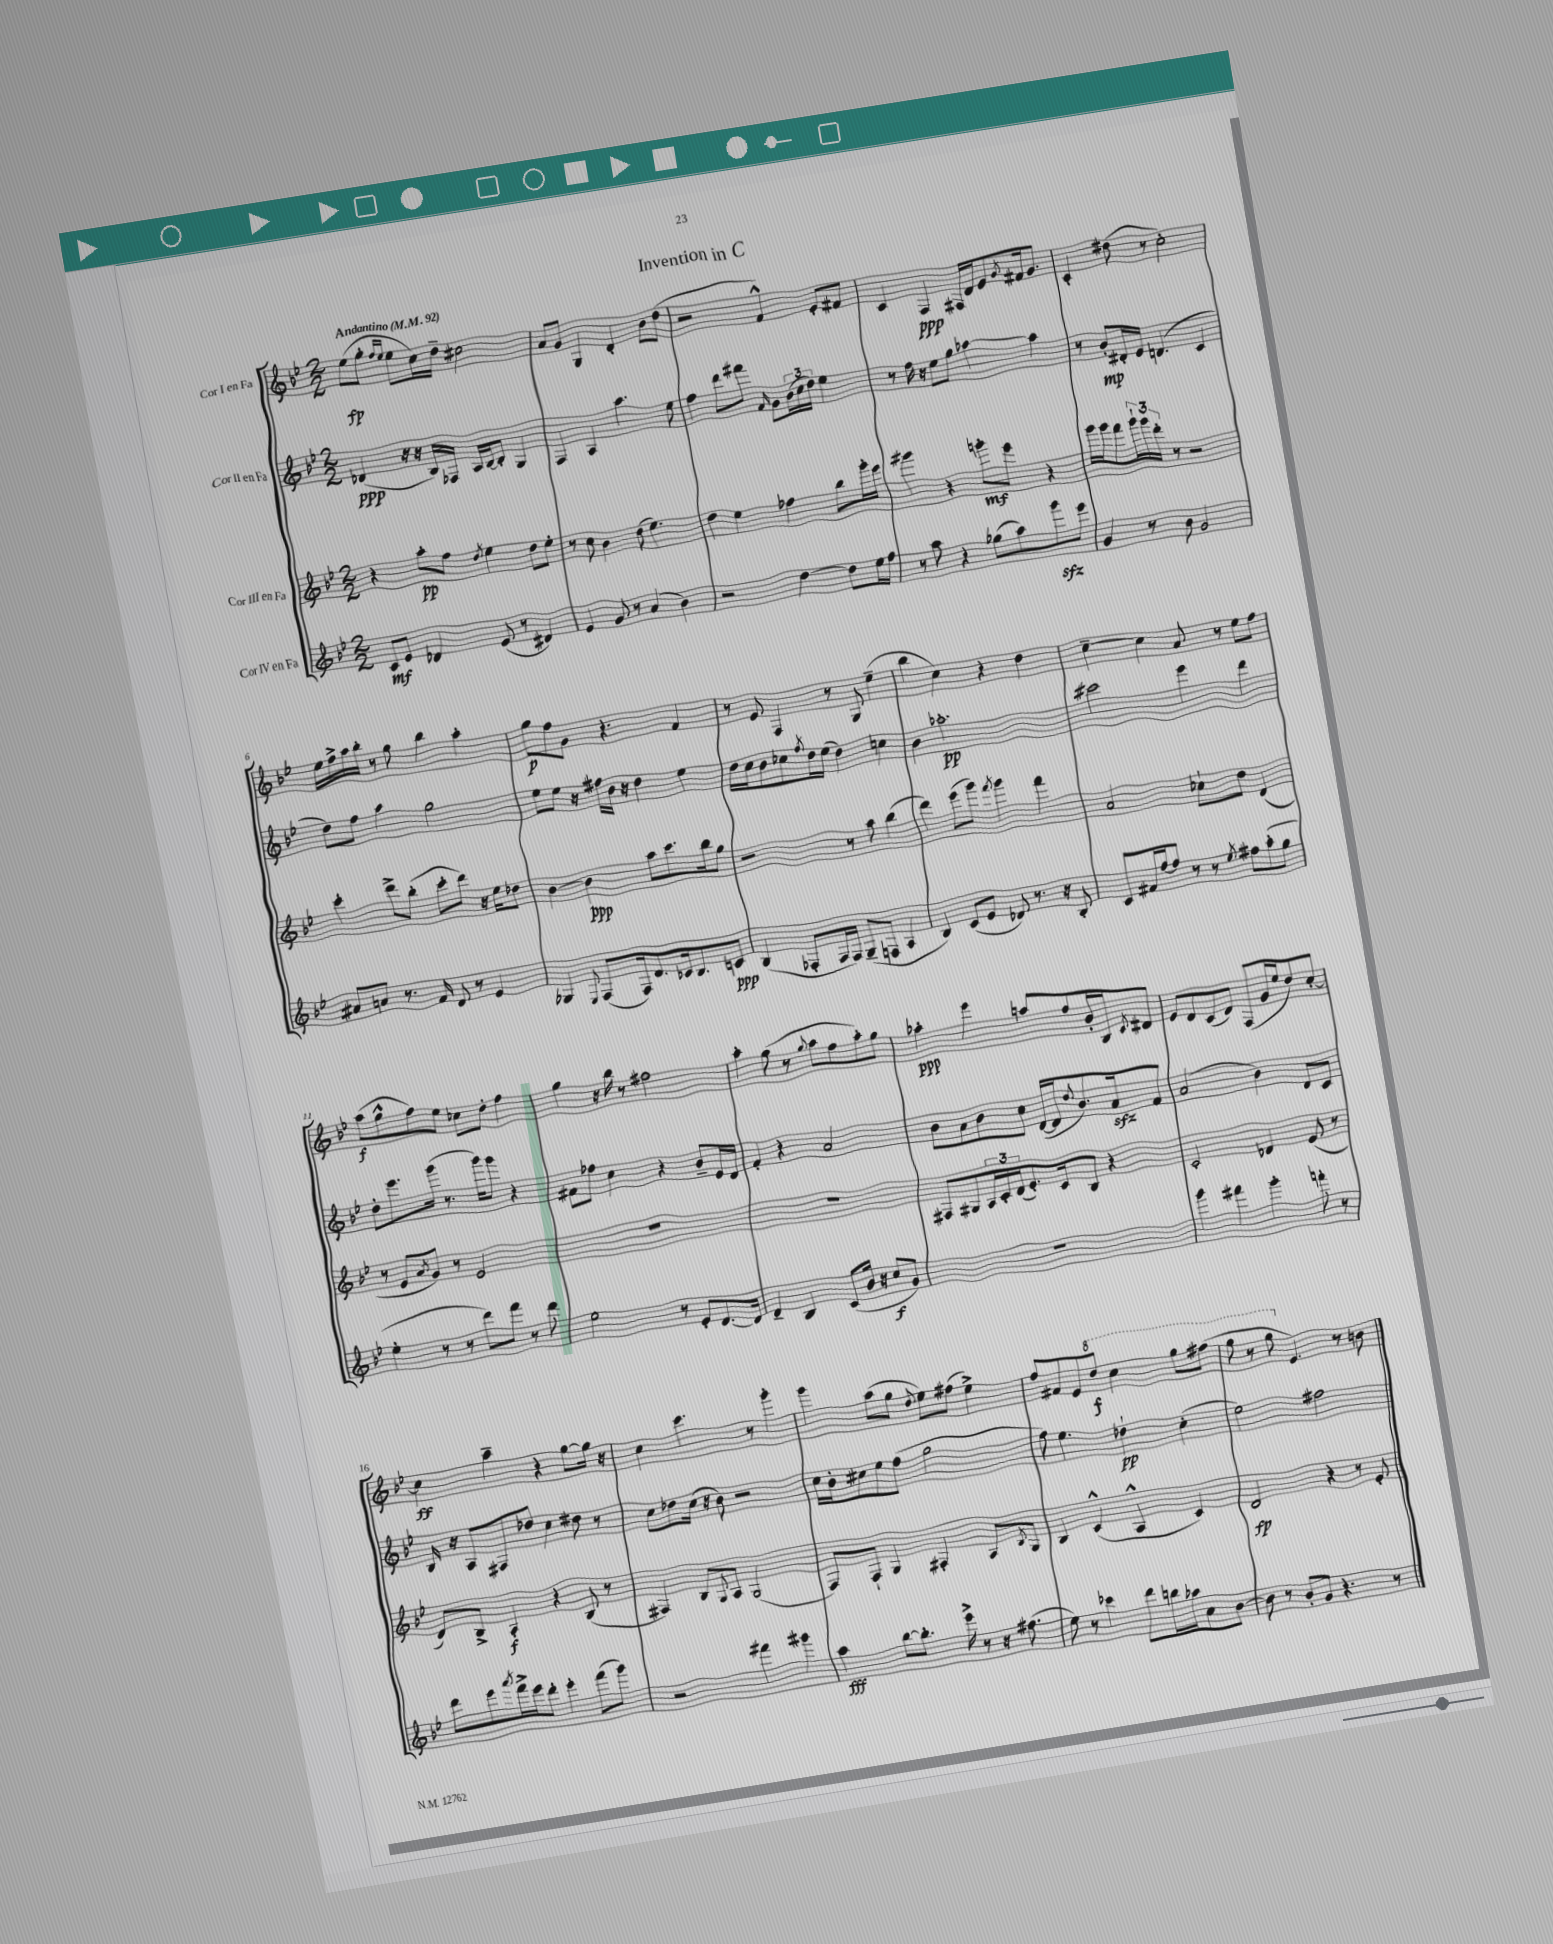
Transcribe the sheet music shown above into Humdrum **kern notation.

**kern	**kern	**kern	**kern
*staff4	*staff3	*staff2	*staff1
*clefG2	*clefG2	*clefG2	*clefG2
*k[b-e-]	*k[b-e-]	*k[b-e-]	*k[b-e-]
*M2/2	*M2/2	*M2/2	*M2/2
*MM92	*MM92	*MM92	*MM92
8c	4r	(4d-	(8ee-
8e-	.	.	8gg'
.	.	.	16qqff
.	.	.	16qqee-
4d-	8aa'	16r	8ee-
.	.	16r	.
.	8ff	16B-)	16cc)
.	.	16F-	16dd~
.	8qdd	.	.
(8e-	4ee-	16A	2cc#
.	.	[16B-	.
8r	.	8B-']	.
4d#)	8dd	4G	.
.	8ee-'	.	.
=	=	=	=
4e-	8r	4F	8a
.	8cc	.	8g
8g	4b-	4A	4G
8r	.	.	.
(4a	(8dd	4.aa	4d'
.	4.ee-)	.	.
4b-)	.	.	8b-
.	.	8ee-	(8dd
=	=	=	=
2r	4dd	4ff	2r
.	4ee-	8ddd	.
.	.	8fff#	.
.	.	16qqf	.
[4dd	4ff-	8g	4f^^)
.	.	(24b-	.
.	.	24cc	.
.	.	24dd)	.
8dd]	8bb-	4ee-	8e-'
16ee-	16ggg'	.	8f#
16ff	16eee-	.	.
=	=	=	=
8r	4ggg#	8r	4c
8aa	.	16ff	.
.	.	16r	.
4r	4r	8ee-	4F
.	.	8gg	.
(8gg-	8ggg'	[4aa-	16F#
.	.	.	16d
8aa)	8eee-	.	8e-
.	.	.	8qg
8ggg	4r	4aa-]	16f#
.	.	.	8.g
8eee-	.	.	.
=	=	=	=
4g	16ggg	8r	4c'
.	16ggg	.	.
.	8fff	8b-'	.
8r	24ggg`	16d#'	(8dd#
.	24ggg	.	.
.	.	16e-	.
.	24ddd'	.	.
8b-	8r	(4.d	8r
2g	2r	.	2cc')
.	.	4c	.
=	=	=	=
8a#	4ccc'	8dd)	16ee-
.	.	.	16ff^
8a	.	8ff	16aa
.	.	.	16bb-'
8.r	8ddd^	4aa	8r
.	(8bb-'	.	8gg
16f	.	.	.
8d	8ccc'	2gg	4bb-
8r	8ddd)	.	.
4e-	16r	.	4aa'
.	16ee-	.	.
.	8dd-	.	.
=	=	=	=
4G-	[4b-	8ee-	8gg
.	.	8ee-	8ff
8qqE-	.	.	.
(8F	4b-]	16r	8g
.	.	16ff#	.
16F)	.	16b-	4.r
8.d	.	16r	.
.	8aa	4dd	.
16c-	8.ccc	.	.
8.B-	.	.	.
.	.	4ee-	4f
.	16bb-	.	.
8c	8gg	.	.
=	=	=	=
(4B-	2r	16dd	8r
.	.	16cc	.
.	.	8b-	8e-
8F-'	.	8cc-	4F
.	.	8qff	.
16F-	.	16dd	.
16F-)	.	(16ee-	.
(8G~	8r	4dd)	8r
8F	8aa	.	8G
4A	(4bb-	4cc	(4ee-~
=	=	=	=
4B-)	4ddd)	4b-	4bb-
(8c	(8eee-	2.aa-'	4cc)
8e-	8ggg)	.	.
.	8qfff	.	.
8d-)	4ggg	.	4r
8.r	.	.	.
.	4fff	.	4dd
16r	.	.	.
8B-'	.	.	.
=	=	=	=
8c	2a	2ccc#	[4cc~
16f#	.	.	.
[16ff	.	.	.
8ff]	.	.	4cc]
8r	.	.	.
8r	8cc-`	4eee-	8a
8qee-	.	.	.
8ff#	8dd	.	8r
(8aa'	(4d	4ddd	8ee-
8gg	.	.	8ff
=	=	=	=
4ee-'	8r	8dd'	(8aa
.	8e-	8.eee-	8gg^^
.	8qa	.	.
8r	8g)	.	8ff)
.	.	(16ggg	.
8r	8r	8.r	8ee-
8ddd)	2e-	.	8cc-
.	.	16ggg)	.
8fff	.	8ggg	8dd'
8r	.	4r	4ff
8ddd	.	.	.
=	=	=	=
2ee-	1r	8f#	4gg
.	.	8ff-	.
.	.	4cc	16r
.	.	.	16bb-
.	.	.	8r
8r	.	4r	2ff#
8e-'	.	.	.
[8.d	.	8b-~	.
.	.	16e-	.
16d]	.	16d	.
=	=	=	=
4d~	1r	4f'	4aa'
4B-	.	4r	(8gg
.	.	.	8r
.	.	.	8qqgg
(8c	.	2a	8aa
16b-	.	.	8ff
16r	.	.	.
8cc	.	.	8aa')
8g)	.	.	8gg
=	=	=	=
1r	8F#	8b-	4aa-'
.	8G#	8a	.
.	24A	8b-	4eee-
.	24c'	.	.
.	(24d	.	.
.	8.e-')	8cc	.
.	.	([16d	8aa
.	16c	16d]	.
.	.	8qqdd	.
.	8B-	8.b-)	8ff
.	4r	.	16b-'
.	.	16a	16B-
.	.	.	8qc
.	.	8f	8d#
=	=	=	=
4ggg	2c'	(2a	8e-
.	.	.	8d
4fff#	.	.	(8c
.	.	.	8d)
4ggg'	4d-	4b-)	(8F
.	.	.	16g
.	.	.	16ee-
8fff'	(8e-	8d	8dd)
8r	8r	8c	[8cc'
=	=	=	=
8ddd	8d)	16B-	4cc]
.	.	16r	.
8eee-	8B-^	8A	.
8qaaa	.	.	.
16fff^	4A'	8F#	4aa~
16eee-	.	.	.
8ddd'	.	8dd-	.
4eee-'	4r	4cc	4r
(8fff	(8B-	8dd#	[8gg
8ggg)	8r	8r	16gg]
.	.	.	16r
=	=	=	=
2r	4F#)	8cc	4cc
.	.	8dd-	.
.	8B-	(16cc	4.ccc
.	.	16r	.
.	8qqG	.	.
.	8A	8b-)	.
4fff#	(2G	2r	.
.	.	.	8r
4ggg#	.	.	4ggg'
=	=	=	=
4aa	8F)	16cc	4ggg
.	.	16b-'	.
.	8F`	8cc#	.
[8bb-	4G	8ee-	(8aa
8.bb-']	.	(8ff	8gg
.	.	.	8qqdd
.	4F#'	2gg	8ee-)
16eee-^	.	.	.
8r	.	.	(8ff#
16r	8A	.	4ee-^)
(8.ff#	.	.	.
.	8qB-	.	.
.	8G	.	.
=	=	=	=
8ee-)	4B-	8ff)	8ff
8r	.	4.ee-	8f#
4ccc-	(4c^^	.	8e-
.	.	.	8ddd
8ddd	4A^^	4dd-`	4ccc
16bb	.	.	.
16aa-	.	.	.
8a	4c)	(4cc'	8ggg
[8b-	.	.	(8fff#
=	=	=	=
8b-]	2d	2ee-)	8ggg
8r	.	.	8r
8b-'	.	.	8ggg
8g	.	.	4.e-)
4.r	4r	2ff#	.
.	8r	.	8r
8r	8e-'	.	8b
==	==	==	==
*-	*-	*-	*-
